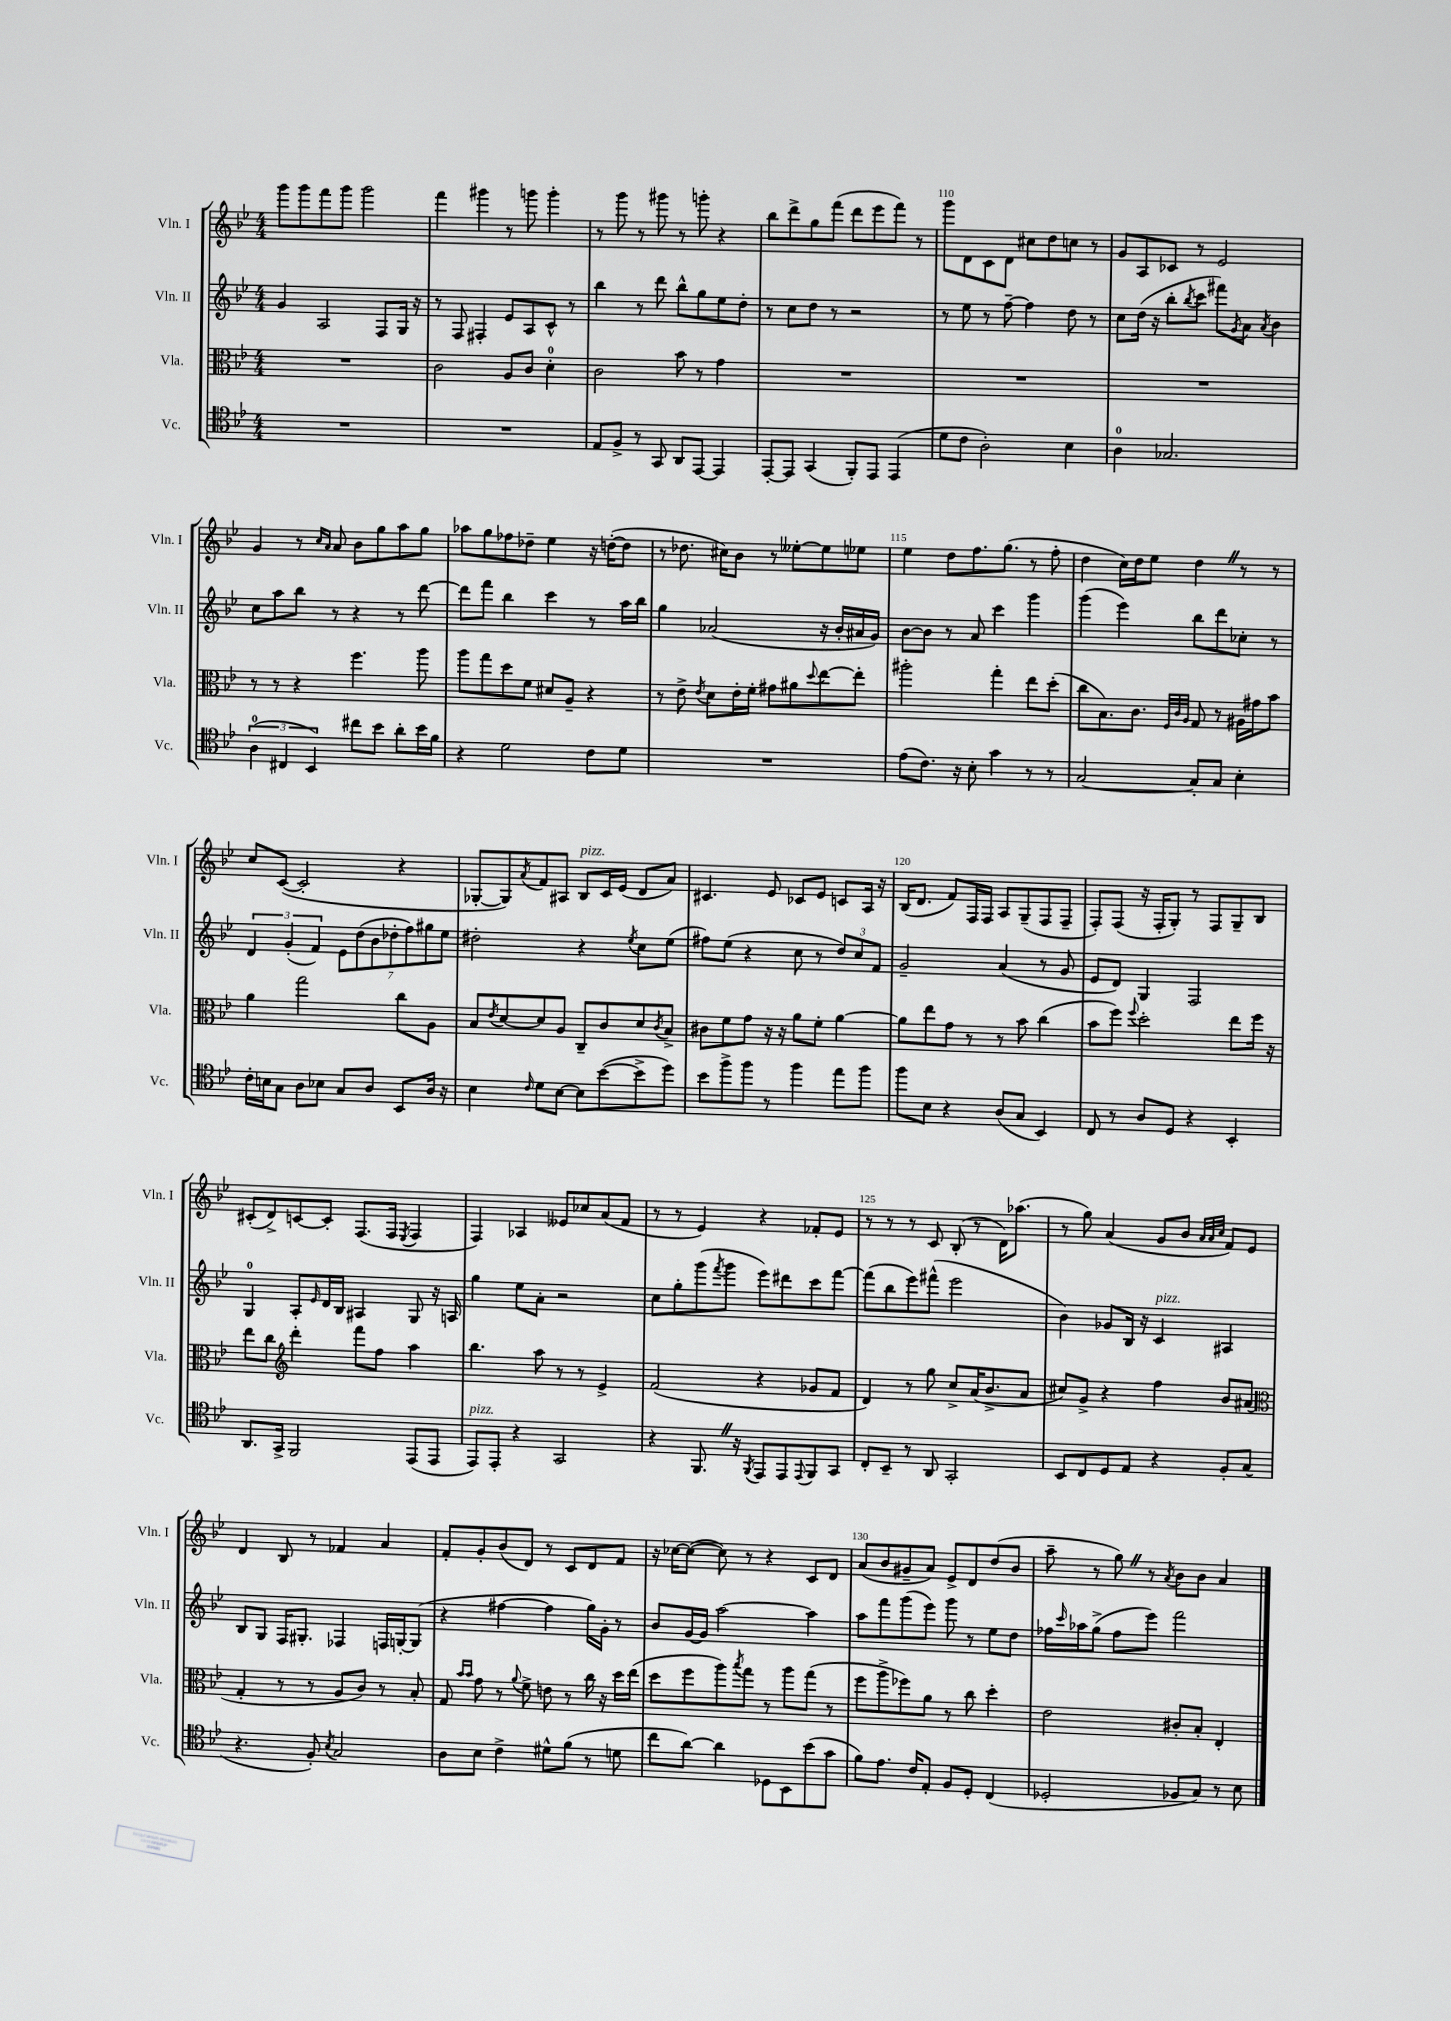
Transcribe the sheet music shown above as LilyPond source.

<<
\new StaffGroup <<
\new Staff = "s0" \with { instrumentName = "Vln. I" shortInstrumentName = "Vln. I" } {
    \clef treble \key bes \major \numericTimeSignature \time 4/4
    g'''8 g'''8 f'''8 g'''8 g'''2 |
    f'''4 gis'''4 r8 g'''8 g'''4-. |
    r8 g'''8 r8 gis'''8 r8 g'''8-. r4 |
    bes''8 d'''8-> g''8 f'''8( d'''8 ees'''8 f'''8) r8 |
    g'''8 d'8 c'8 d'8 cis''8 d''8 c''8 r8 |
    g'8 a8 ces'8 r8 ees'2 |
    g'4 r8 \grace { c''16 a'16 } a'8 bes'8 g''8 a''8 g''8 |
    aes''8 g''8 fes''8 des''8-- ees''4 r16 d''16~-.( d''8 |
    r8 des''8. cis''16) bes'8 r8 eeses''8~-. eeses''8 ees''8 |
    ees''4 d''8 f''8. g''8.( r8 f''8-. |
    d''4 c''16) d''16 ees''8 d''4 \once \override BreathingSign.text = \markup { \musicglyph "scripts.caesura.straight" } \breathe r8 r8 |
    c''8 c'8~( c'2-. r4 |
    ges8~-. ges8) \acciaccatura { a'8 } f'8 ais8 bes8^\markup { \italic "pizz." } c'16 ees'16( d'8 a'8) |
    cis'4. ees'8 ces'8 ees'8 c'8 a16 r16 |
    bes16( d'8. f'8) f16 f16 a8 g8--( f8 f8-- |
    f8-.) f8( r16 f16-. g8-.) r8 f8 g8-- bes8 |
    cis'8-.( d'8->) c'8~ c'8-. f8.( f16 \acciaccatura { ees8 } f4 |
    f4) aes4 eeses'8 ces''8 a'8( f'8 |
    r8 r8 ees'4) r4 fes'8-. ees'8 |
    r8 r8 r8 c'8 bes8-.( r8 d'16) aes''8.( |
    r8 g''8) a'4( g'8 bes'8 \grace { a'32 a'32 c''32 } f'8) ees'8 |
    d'4 bes8 r8 fes'4 a'4 |
    f'8-. g'8-. bes'8( d'8) r8 c'8 d'8 f'8 |
    r16 ces''16~ ces''8~( ces''8) r8 r4 c'8 d'8 |
    a'8( bes'8 gis'8-- a'8) ees'8-> d'8 d''8( bes'8 |
    a''8-- r8 g''8) \once \override BreathingSign.text = \markup { \musicglyph "scripts.caesura.straight" } \breathe r8 \acciaccatura { a'8 } bes'8 bes'8 a'4 \bar "|." |
}
\new Staff = "s1" \with { instrumentName = "Vln. II" shortInstrumentName = "Vln. II" } {
    \clef treble \key bes \major \numericTimeSignature \time 4/4
    g'4 a2 f8 g16 r16 |
    r8 f8 fis4-. ees'8 a8 c'8-^ r8 |
    bes''4 r8 d'''8 bes''8-^ g''8 ees''8 d''8-. |
    r8 c''8 d''8 r8 r2 |
    r8 ees''8 r8 f''8~-- f''4 d''8 r8 |
    c''8 d''16( r16 bes''8-. \acciaccatura { bes''8 } c'''8 fis'''8) \acciaccatura { g'8 } a'8 \acciaccatura { a'8 } bes'4 |
    c''8 a''8 bes''8 r8 r4 r8 d'''8~ |
    d'''8 f'''8 bes''4 c'''4 r8 a''16 bes''16 |
    g''4 aes'2( r16 bes'16-. ais'16 g'16) |
    bes'8~ bes'8 r8 a'8 c'''4 g'''4 |
    g'''4( ees'''4) bes''8 d'''8 ces''8-. r8 |
    \tuplet 3/2 { d'4 g'4-.( f'4) } \tuplet 7/4 { ees'8 d''8( bes'8 des''8-. f''8) gis''8 ees''8 } |
    dis''2-. r4 \acciaccatura { ees''8 } c''8 ees''8( |
    fis''8) ees''8( r4 c''8 r8 \tuplet 3/2 { d''8) c''8 f'8 } |
    g'2-- a'4( r8 g'8 |
    ees'8 d'8) g4 f2 |
    g4-0 a8-. \grace { ees'16 } d'16 bes16 ais4 g8 r16 a16 |
    g''4 ees''8 a'8-. r2 |
    c''8 g''8-. g'''8( \acciaccatura { f'''8 } g'''8 ees'''8) dis'''8 c'''8 f'''8~ |
    f'''8( bes''8 ees'''8) fis'''8-^( ees'''2 |
    bes'4) ges'8 bes16 r16 c'4^\markup { \italic "pizz." } ais4 |
    bes8 g8 f16 gis8.-. fes4 f16 g16~-. g8( |
    r4 fis''4~ fis''4 g''16) g'16-. r8 |
    bes'8 g'16~ g'16 a''2~ a''4 |
    a''8 f'''8 g'''8( ees'''8) g'''8 r8 ees''8 d''8 |
    fes''16 \grace { c'''16 } aes''16 g''8->( fes''8 ees'''8) f'''2 \bar "|." |
}
\new Staff = "s2" \with { instrumentName = "Vla." shortInstrumentName = "Vla." } {
    \clef alto \key bes \major \numericTimeSignature \time 4/4
    R1 |
    c'2 a8 c'8 d'4-0-. |
    c'2 bes'8 r8 g'4 |
    R1 |
    R1 |
    R1 |
    r8 r8 r4 f''4. a''8 |
    a''8 g''8 d''8 f'8 dis'8 a8-- r4 |
    r8 ees'8-> \acciaccatura { ees'8 } d'8 ees'16-. f'16-. gis'8 ais'8 \appoggiatura { d''8 } ees''8~ ees''8-. |
    ais''2-. g''4-. ees''8 d''8-.( |
    c''8 bes8.) c'8. \grace { f32 c'32 a32 } g8 r8 ais16 gis'16 bes'8 |
    a'4 g''2 c''8 a8 |
    bes8 \acciaccatura { ees'8 } d'8~ d'8 a8 c8-- c'8 d'8 \acciaccatura { c'8 } bes8-> |
    cis'8 f'8 g'8 r16 r16 a'8 f'8-. a'4~ |
    a'8 ees''8 g'8 r8 r8 bes'8 c''4( |
    bes'8 f''8) \appoggiatura { f''8 } d''2-. ees''8 f''16 r16 |
    ees''8 c''8 \clef treble d'''4-. f'''8 f''8 a''4 |
    bes''4. a''8 r8 r8 ees'4-> |
    f'2( r4 ges'8 f'8 |
    d'4) r8 g''8 c''8-> a'16( bes'8.-> a'8 |
    cis''8) g'8-> r4 f''4 bes'8 ais'8( |
    \clef alto g4-. r8 r8 a8 c'8) r8 bes8-. |
    g8 \grace { bes'16 bes'16 } g'8 r8 \appoggiatura { a'8 } f'8-> e'8 r8 c''16 r16 d''16 ees''16( |
    d''8 f''8 a''8) \acciaccatura { bes''8 } g''8 r8 a''8 g''8( r8 |
    f''8 a''8-> fes''8) a'8 r8 c''8 d''4-. |
    ees'2 cis'8-. bes8-. ees4-. \bar "|." |
}
\new Staff = "s3" \with { instrumentName = "Vc." shortInstrumentName = "Vc." } {
    \clef tenor \key bes \major \numericTimeSignature \time 4/4
    R1 |
    R1 |
    ees8 f8-> r8 g,8 a,8 ees,8~ ees,4 |
    ees,8~-. ees,8 g,4( f,8-.) ees,8 ees,4( |
    d'8 c'8 a2-.) bes4 |
    a4-0 ges2. |
    \tuplet 3/2 { a4-0( cis4 bes,4) } cis''8 bes'8 a'8-. bes'16 f'16 |
    r4 d'2 c'8 d'8 |
    R1 |
    ees'8( c'8.) r16 bes8-. g'4 r8 r8 |
    g2~ g8-. g8 bes4-. |
    c'16-. b16 g8 a8 bes8 g8 a8 bes,8 a16 r16 |
    bes4 \grace { c'16 } d'8 bes8~ bes8 bes'8~( bes'8-> d''8) |
    bes'8 f''8-> f''8 r8 f''4 ees''8 f''8 |
    f''8 bes8 r4 a8( g8 bes,4) |
    c8 r8 a8 d8 r4 bes,4-. |
    a,8. g,16-> f,2 ees,8( ees,8 |
    ees,8^\markup { \italic "pizz." }) ees,8-. r4 g,2 |
    r4 f,8. \once \override BreathingSign.text = \markup { \musicglyph "scripts.caesura.straight" } \breathe r16 \acciaccatura { f,8 } ees,8 ees,8 \appoggiatura { ees,8 } f,8 g,8 |
    c8-. bes,8-- r8 a,8 g,2-. |
    bes,8 c8 d8 ees8 r4 f8-. g8( |
    r4. f8-.) \acciaccatura { bes8 } g2 |
    a8 bes8 c'4-> dis'8-^ f'8( r8 d'8 |
    c''8 a'8~) a'4 des8 bes,8 bes'8( g'8 |
    f'8) ees'8. c'16 ees8-. f8 d8-. c4( |
    des2-. fes8 g8) r8 bes8 \bar "|." |
}
>>
>>
\layout { \context { \Score currentBarNumber = #106 \override BarNumber.break-visibility = ##(#f #t #t) barNumberVisibility = #(every-nth-bar-number-visible 5) } }
